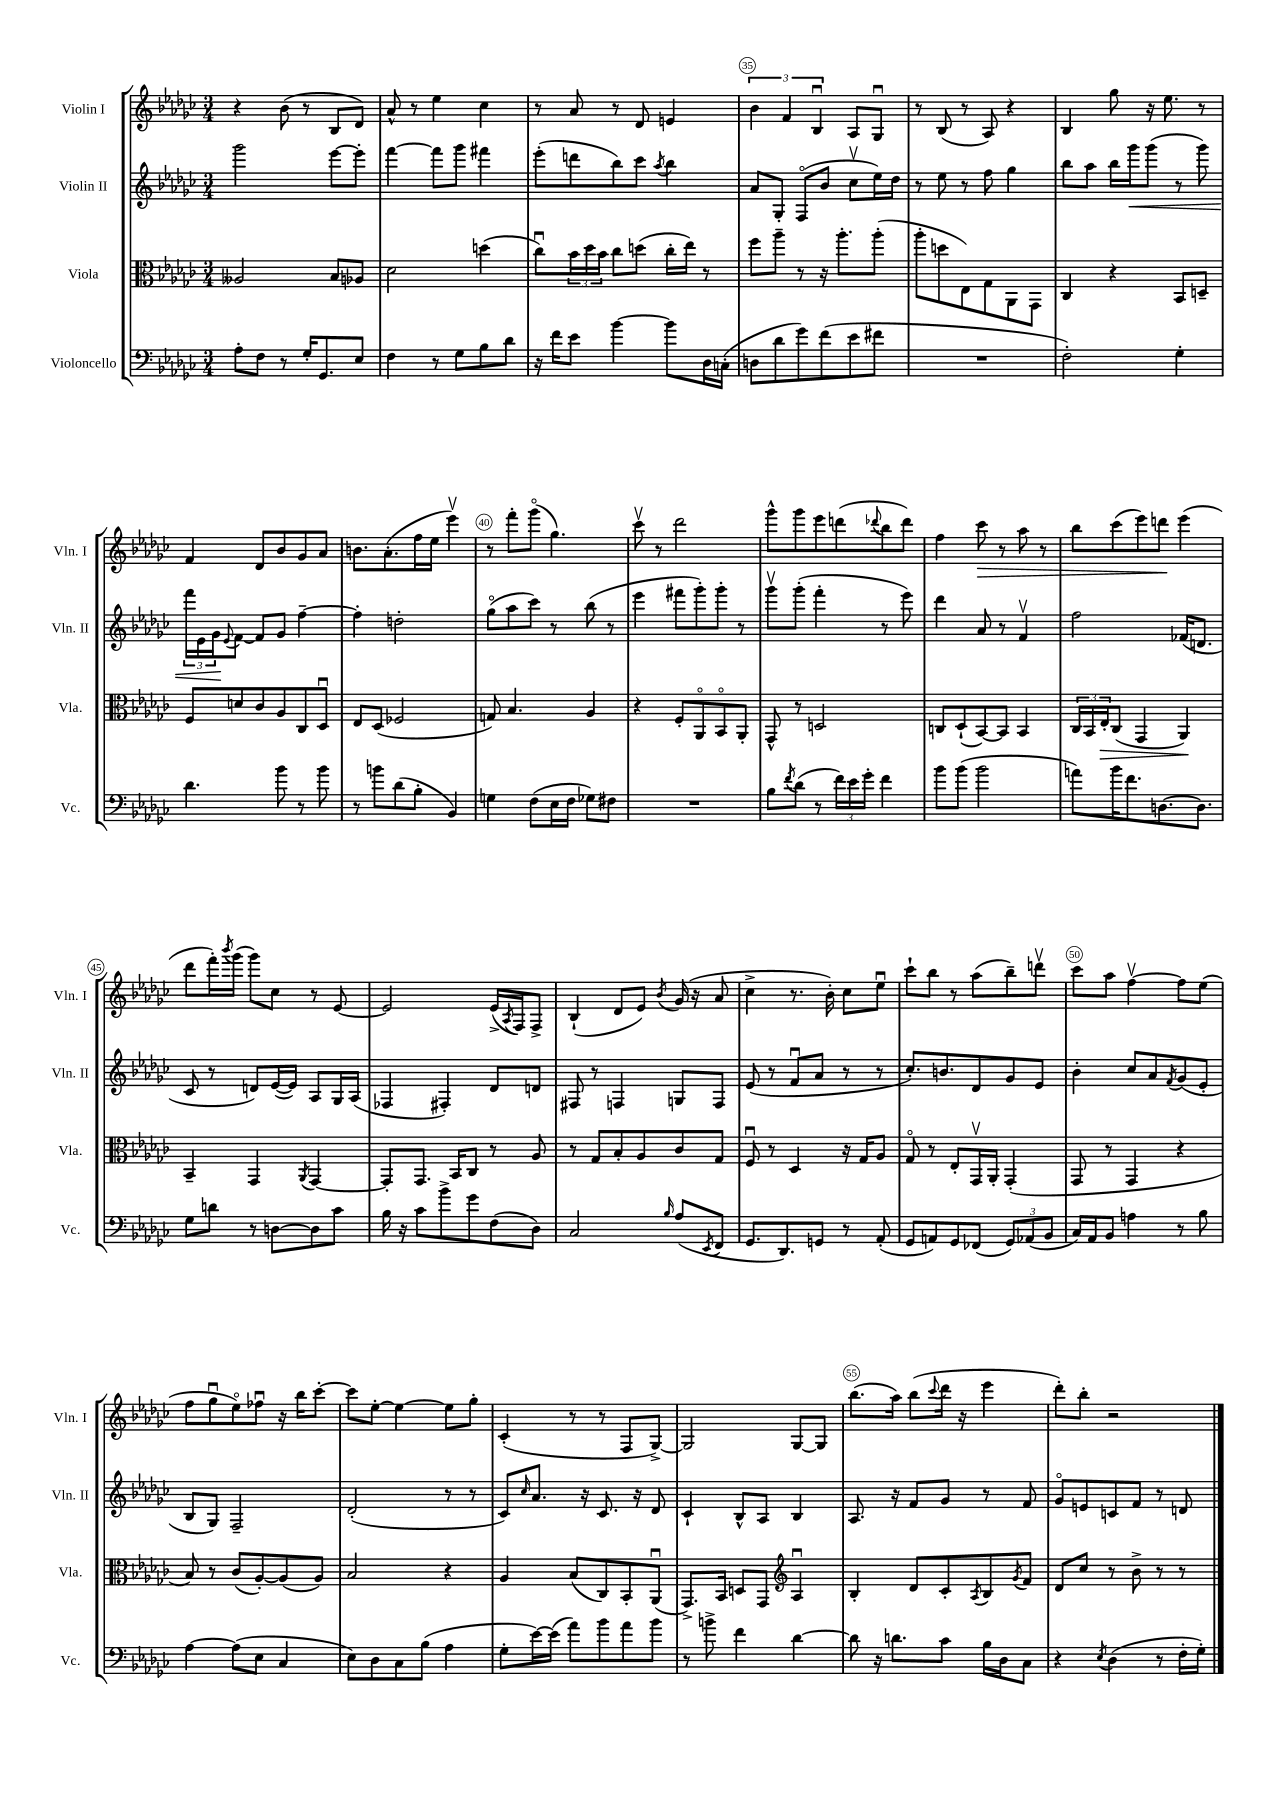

**kern	**kern	**kern	**kern
*staff4	*staff3	*staff2	*staff1
*clefF4	*clefC3	*clefG2	*clefG2
*k[b-e-a-d-g-c-]	*k[b-e-a-d-g-c-]	*k[b-e-a-d-g-c-]	*k[b-e-a-d-g-c-]
*M3/4	*M3/4	*M3/4	*M3/4
8A-'	2A--	2ggg-	4r
8F	.	.	.
8r	.	.	(8b-
16G-'	.	.	8r
8.GG-	.	.	.
.	8B-	[8eee-	8B-
8E-	8A-	8eee-']	8d-)
=	=	=	=
4F	2d-	[4fff	8a-^^
.	.	.	8r
8r	.	8fff]	4ee-
8G-	.	8ggg-	.
8B-	(4dd	4fff#	4cc-
8d-	.	.	.
=	=	=	=
16r	8cc-u)	(8eee-'	8r
16f	.	.	.
8e-	24b-	8ddd	8a-
.	24dd-	.	.
.	24b-	.	.
[4b-	8cc-	8bb-)	8r
.	(8dd	8ccc-	8d-
.	.	8qaa-	.
8b-]	16cc-'	4bb-	4e
.	16ee-)	.	.
16D-	8r	.	.
(16C'	.	.	.
=	=	=	=
8D	8ff	8a-	6b-
8d-	8aa-~	8G-'	.
.	.	.	6f
8g-)	8r	(8Fo	.
.	.	.	6B-u
(8f	16r	8b-	.
.	8.aa-'	.	.
8e-	.	8cc-v	8A-
8f#	(8aa-'	16ee-)	8G-u
.	.	16dd-	.
=	=	=	=
2.r	8aa-'	8r	8r
.	8dd	8ee-	(8B-
.	8E-)	8r	8r
.	8G-	8ff	8A-)
.	8AA-	4gg-	4r
.	8GG-	.	.
=	=	=	=
2F')	4C-	8bb-	4B-
.	.	8aa-	.
.	4r	16bb-	8gg-
.	.	16ggg-	.
.	.	(8ggg-	16r
.	.	.	8.ee-
4G-'	8BB-	8r	.
.	8D~	8ggg-)	8r
=	=	=	=
4.d-	8F	24fff	4f
.	.	24e-	.
.	.	24g-	.
.	.	8qqe-	.
.	8d	[8f	.
.	8c-	8f]	8d-
8b-	8A-	8g-	8b-
8r	8C-	[4ff~	8g-
8b-	8D-u	.	8a-
=	=	=	=
8r	8E-	4ff']	8.b
8b	(8D-	.	.
.	.	.	(8.a-'
(8d-	2F-	2dd'	.
8B-'	.	.	16ff
.	.	.	16ee-
4BB-)	.	.	4eee-v)
=	=	=	=
4G	8G)	(8gg-o	8r
.	4.B-	8aa-	8fff'
(8F	.	8ccc-)	(8ggg-o
16E-	.	8r	4.gg-)
16F	.	.	.
8G-)	4A-	(8bb-	.
8F#	.	8r	.
=	=	=	=
2.r	4r	4eee-	8ccc-v
.	.	.	8r
.	8F'	8fff#	2ddd-
.	8AA-o	8ggg-')	.
.	8BB-o	8ggg-'	.
.	8AA-'	8r	.
=	=	=	=
8B-	8GG-^^	8ggg-v	8ggg-^^
8qf	.	.	.
(8d-	8r	(8ggg-'	8ggg-
8r	2D	4fff'	8eee-
24f)	.	.	(8ddd
24e-	.	.	.
24g-'	.	.	.
.	.	.	8qqddd-
4f	.	8r	8bb-
.	.	8eee-)	8ddd-)
=	=	=	=
8b-	8C	4ddd-	4ff
(8b-	(8D-`	.	.
2b-	[8BB-)	8a-	8ccc-
.	8BB-]	8r	8r
.	4BB-	4fv	8aa-
.	.	.	8r
=	=	=	=
8a)	24C-	2ff	8bb-
.	24BB-	.	.
.	24E-'	.	.
16b-	(8C-	.	(8ccc-
8.f	.	.	.
.	4GG-	.	8eee-)
[8.D	.	.	8ddd
.	4AA-)	(16f-	(4eee-
8.D]	.	8.d	.
=	=	=	=
8G-	4BB-~	8c-	8ddd-
8d	.	8r	16fff')
.	.	.	8qbbb-
.	.	.	(16ggg-
8r	4GG-	8d)	8ggg-)
[8D	.	([16e-	8cc-
.	.	16e-])	.
.	8qAA-	.	.
8D]	[4GG-	8A-	8r
8c-	.	16G-	[8e-
.	.	(16A-	.
=	=	=	=
16B-	8GG-']	4F-	2e-]
16r	.	.	.
8c-	8.GG-	.	.
8b-^	.	4F#')	.
.	16BB-	.	.
8g-	8C-	.	.
(8F	8r	8d-	(16e-^
.	.	.	8qA-
.	.	.	16F)
8D-)	8A-	8d	8F^
=	=	=	=
2C-	8r	8F#	(4B-`
.	8G-	8r	.
.	8B-'	4F	8d-
.	8A-	.	8e-)
16qqB-	.	.	8qb-
(8A-	8c-	8G	(16g-
.	.	.	16r
8qEE-	.	.	.
8FF	8G-	8F	8a-
=	=	=	=
8.GG-	8Fu	(8e-	4cc-^
.	8r	8r	.
8.DD-)	.	.	.
.	4D-	8fu	8.r
8GG	.	8a-	.
.	.	.	16b-')
8r	16r	8r	8cc-
.	16G-	.	.
(8AA-'	8A-	8r	8ee-u
=	=	=	=
8GG-	8G-o	8.cc-')	8ccc-`
8AA)	8r	.	8bb-
.	.	8.b	.
8GG-	8E-'	.	8r
(8FF-	16GG-v	8d-	(8aa-
.	16AA-'	.	.
12GG-)	(4GG-'	8g-	8bb-~)
(12AA-	.	.	.
.	.	8e-	8dddv
12BB-	.	.	.
=	=	=	=
16C-)	8GG-	4b-'	8ccc-
16AA-	.	.	.
8BB-	8r	.	8aa-
4A	4GG-	8cc-	[4ffv
.	.	8a-	.
.	.	8qf	.
8r	4r	(8g-	8ff]
8B-	.	8e-'	(8ee-
=	=	=	=
[4A-	8B-)	8B-	8ff
.	8r	8G-)	8gg-u
(8A-]	(8c-	2F~	8ee-o)
8E-	[8A-')	.	8ff-u
4C-	(8A-]	.	16r
.	.	.	16bb-
.	8A-)	.	[8ccc-'
=	=	=	=
8E-)	2B-	(2d-'	8ccc-]
8D-	.	.	[8ee-'
8C-	.	.	4ee-_
(8B-	.	.	.
4A-	4r	8r	8ee-]
.	.	8r	8gg-'
=	=	=	=
8G-'	4A-	8c-)	(4c-'
.	.	16qqcc-	.
[16e-)	.	8.a-	.
(16e-]	.	.	.
8a-)	(8B-	.	8r
.	.	16r	.
8b-	8C-)	8.c-	8r
8a-	8BB-'	.	8F
.	.	16r	.
8b-	(8AA-u	8d-	[8G-^)
=	=	=	=
8r	8.GG-^)	4c-`	2G-]
8b^	.	.	.
.	16BB-	.	.
4f	8D	8B-^^	.
.	8GG-	8A-	.
*	*clefG2	*	*
[4d-	4A-u	4B-	[8G-
.	.	.	8G-]
=	=	=	=
8d-]	4B-'	8.A-	(8.bb-
16r	.	.	.
8.d	.	16r	16aa-)
.	8d-	8f	(8bb-
.	.	.	8qqccc-
8c-	8c-'	8g-	16ddd-
.	.	.	16r
.	8qA-	.	.
16B-	8B-	8r	4eee-
16D-	.	.	.
.	8qg-	.	.
8C-	8f	8f	.
=	=	=	=
4r	8d-	8g-o	8ddd-')
.	8cc-	8e	8bb-'
8qE-	.	.	.
(4D-	8r	8c	2r
.	8b-^	8f	.
8r	8r	8r	.
16F'	8r	8d	.
16G-')	.	.	.
==	==	==	==
*-	*-	*-	*-
